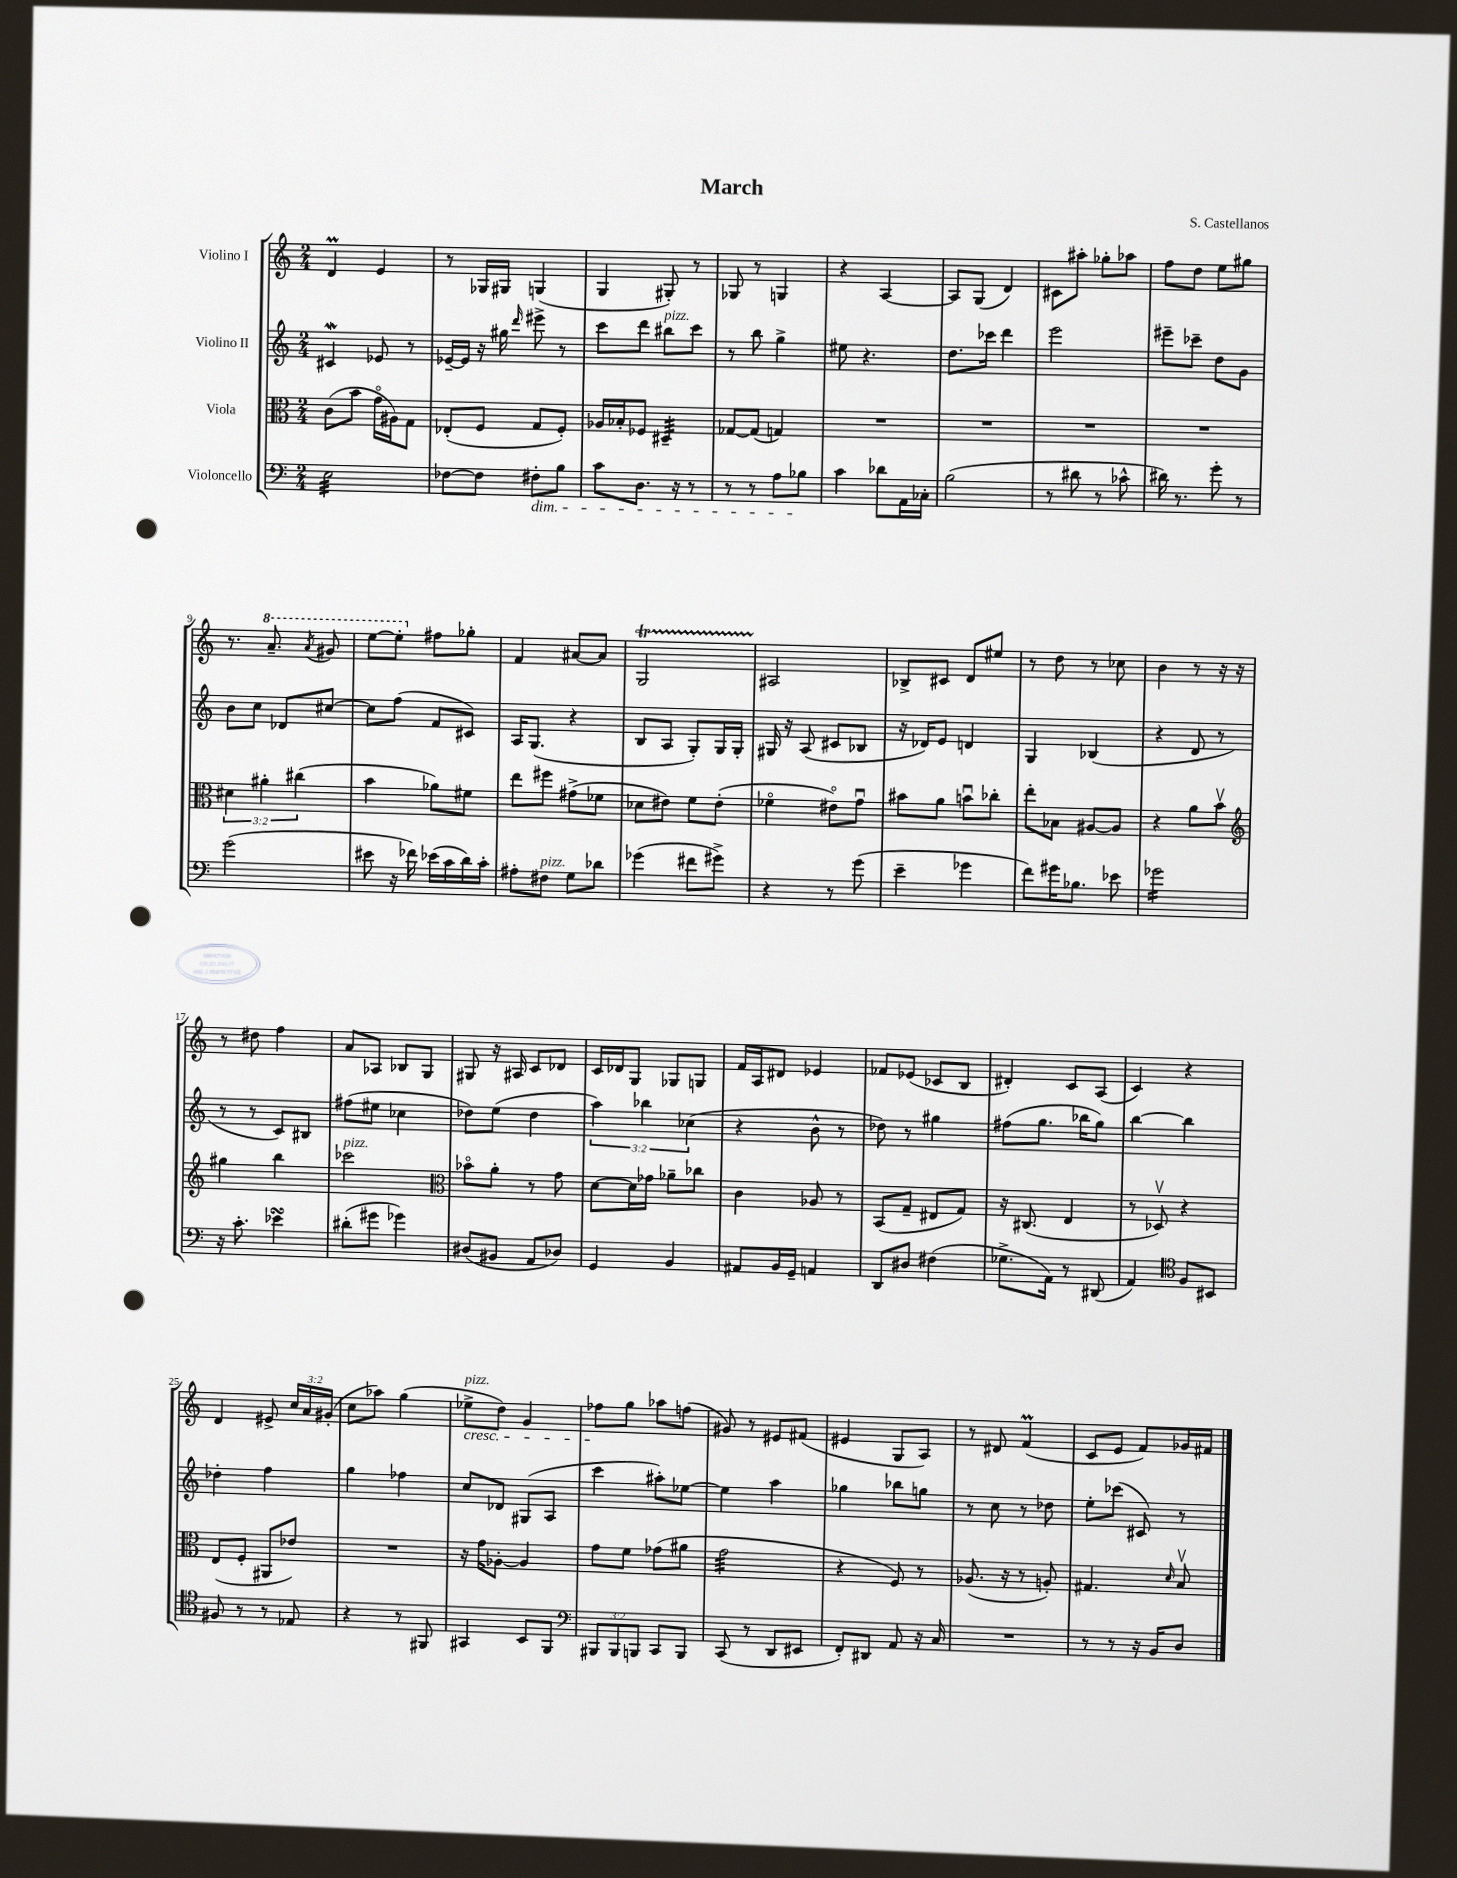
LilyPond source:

\header { title = "March" composer = "S. Castellanos" }
<<
\new StaffGroup <<
\new Staff = "s0" \with { instrumentName = "Violino I" } {
    \clef treble \key c \major \numericTimeSignature \time 2/4 \override Staff.TupletNumber.text = #tuplet-number::calc-fraction-text
    \autoBeamOff d'4\prall e'4 |
    r8 ges16[ gis16] g4( |
    g4 gis8-.) r8 |
    ges8 r8 g4 |
    r4 a4~ |
    a8[ g8]( d'4) |
    cis'8[ ais''8]-. ges''8[-. aes''8] |
    f''8[ d''8] e''8[ gis''8] |
    r8. \ottava #1 a''8.-- \acciaccatura { a''8 } gis''8 |
    e'''8[~ e'''8]-. \ottava #0 fis''8[ ges''8]-. |
    f'4 ais'8[~ ais'8] |
    g2\startTrillSpan |
    ais2\stopTrillSpan |
    bes8[-> cis'8] d'8[ eis''8] |
    r8 d''8 r8 ces''8 |
    b'4 r8 r16 r16 |
    r8 dis''8 f''4 |
    a'8[ aes8] bes8[ g8] |
    gis8 r16 ais16 c'8[ des'8] |
    c'16[ des'16 g8] ges8[ g8] |
    f'16[ a16 dis'8] ees'4 |
    fes'8[ ees'8]( ces'8[ b8] |
    dis'4-.) c'8[ a8]( |
    c'4) r4 |
    d'4 eis'8-> \tuplet 3/2 { c''16[ a'16 gis'16]-.( } |
    c''8[ aes''8]) g''4( |
    ees''8[->\cresc^\markup { \italic "pizz." } d''8]) g'4 |
    fes''8[\! g''8] aes''8[ f''8]( |
    gis'8) r8 eis'8[ fis'8]( |
    eis'4 g8[ a8]) |
    r8 dis'8 f'4\prall( |
    c'8[ e'8] f'8[) ges'16 fis'16] \bar "|." |
}
\new Staff = "s1" \with { instrumentName = "Violino II" } {
    \clef treble \key c \major \numericTimeSignature \time 2/4 \override Staff.TupletNumber.text = #tuplet-number::calc-fraction-text
    \autoBeamOff cis'4\mordent ees'8 r8 |
    ees'16[~-- ees'16] r16 gis''16 \grace { d'''16 } eis'''8-> r8 |
    c'''8[ d'''8] bis''8[^\markup { \italic "pizz." } c'''8] |
    r8 b''8 g''4-> |
    eis''8 r4. |
    d''8.[ ces'''16] d'''4 |
    e'''2 |
    eis'''8[-- ces'''8]-- d''8[ g'8] |
    b'8[ c''8] des'8[ cis''8]~ |
    cis''8[ f''8]( f'8[ cis'8]) |
    a16[ g8.]( r4 |
    b8[ a8] g8[-.) g16 g16]-. |
    gis16 r16 a8( cis'8[ bes8] |
    r16 des'16[) e'8] d'4 |
    g4 bes4( |
    r4 d'8 r8 |
    r8 r8 c'8[) bis8] |
    fis''8[( eis''8] ces''4 |
    des''8[) e''8]( des''4 |
    \tuplet 3/2 { a''4) bes''4 ces''4( } |
    r4 b'8-^ r8 |
    des''8) r8 gis''4 |
    fis''8[( g''8.] bes''16[ g''8]) |
    b''4~ b''4 |
    des''4-. f''4 |
    g''4 fes''4 |
    c''8[ des'8] gis8[( a8] |
    c'''4 ais''8[-.) ees''8]~ |
    ees''4 a''4 |
    ges''4 bes''8[ g''8] |
    r8 c''8 r8 des''8 |
    e''8[-. ces'''8]( cis'8) r8 \bar "|." |
}
\new Staff = "s2" \with { instrumentName = "Viola" } {
    \clef alto \key c \major \numericTimeSignature \time 2/4 \override Staff.TupletNumber.text = #tuplet-number::calc-fraction-text
    \autoBeamOff c'8[( b'8] g'16[\flageolet ais16) g8] |
    ees8[-.( f8] g8[ f8]-.) |
    aes16[ bes16-. fes8] dis4:32-- |
    ges8[~ ges8]( g4) |
    R2 |
    R2 |
    R2 |
    R2 |
    \tuplet 3/2 { dis'4 ais'4-. cis''4( } |
    b'4 aes'8[) fis'8] |
    e''8[ fis''8] gis'8[->( fes'8] |
    des'8[ eis'8]) f'8[ eis'8]-.( |
    fes'4\flageolet eis'8[\flageolet) g'8]\downbow |
    bis'8[ a'8] b'8[\downbow ces''8]-. |
    e''8[-. bes8] ais8[~ ais8] |
    r4 a'8[ b'8]\upbow |
    \clef treble gis''4 b''4 |
    ces'''2^\markup { \italic "pizz." } |
    \clef alto bes'8[\flageolet a'8]-. r8 g'8 |
    d'8[~ d'16 ges'16] aes'8[-- ces''8] |
    c'4 aes8 r8 |
    b,8[( g8]-- eis8[ g8]) |
    r16 cis8.( e4 |
    r8 des8\upbow) r4 |
    e8[( f8]-. ais,8[ ees'8]) |
    R2 |
    r16 g'16[ aes8]~-. aes4 |
    g'8[ f'8] ges'8[( ais'8] |
    g'2:32 |
    r4 f8) r8 |
    aes8.( r16 r8 a8-.) |
    gis4. \grace { d'16 } b8\upbow \bar "|." |
}
\new Staff = "s3" \with { instrumentName = "Violoncello" } {
    \clef bass \key c \major \numericTimeSignature \time 2/4 \override Staff.TupletNumber.text = #tuplet-number::calc-fraction-text
    \autoBeamOff e2:32 |
    fes8[~ fes8] fis8[-.\dim b8] |
    c'8[ d8.] r16 r8 |
    r8 r8 a8[ bes8]\! |
    c'4 des'8[ a,16 ces16]-. |
    b2( |
    r8 dis'8 r8 ces'8-^ |
    dis'16) r8. g'8-. r8 |
    g'2( |
    eis'8 r16 fes'16) ees'16[( c'16 d'16) c'16]-. |
    ais8[-. fis8]^\markup { \italic "pizz." } g8[ des'8] |
    ges'4( fis'8[ gis'8]->) |
    r4 r8 g'8( |
    e'4-- ges'4 |
    f'8[) gis'16 bes8.] ees'8 |
    ges'2:16 |
    r16 c'8.-. ees'4\turn |
    dis'8[-.( gis'8] ges'4) |
    dis8[( bis,8] a,8[ des8]) |
    g,4 b,4 |
    ais,8[ b,16 g,16]-- a,4 |
    d,8[ dis8] fis4( |
    ges8.[-> a,16]) r8 dis,8( |
    a,4) \clef tenor f8[ bis,8] |
    fis8 r8 r8 ees8 |
    r4 r8 fis,8 |
    gis,4 b,8[ f,8] |
    \clef bass \tuplet 3/2 { bis,,8[ bis,,8 b,,8] } c,8[ b,,8] |
    c,8( r8 d,8[ eis,8] |
    f,8[-.) dis,8] a,8 r16 c16 |
    R2 |
    r8 r8 r16 b,16[ d8] \bar "|." |
}
>>
>>
